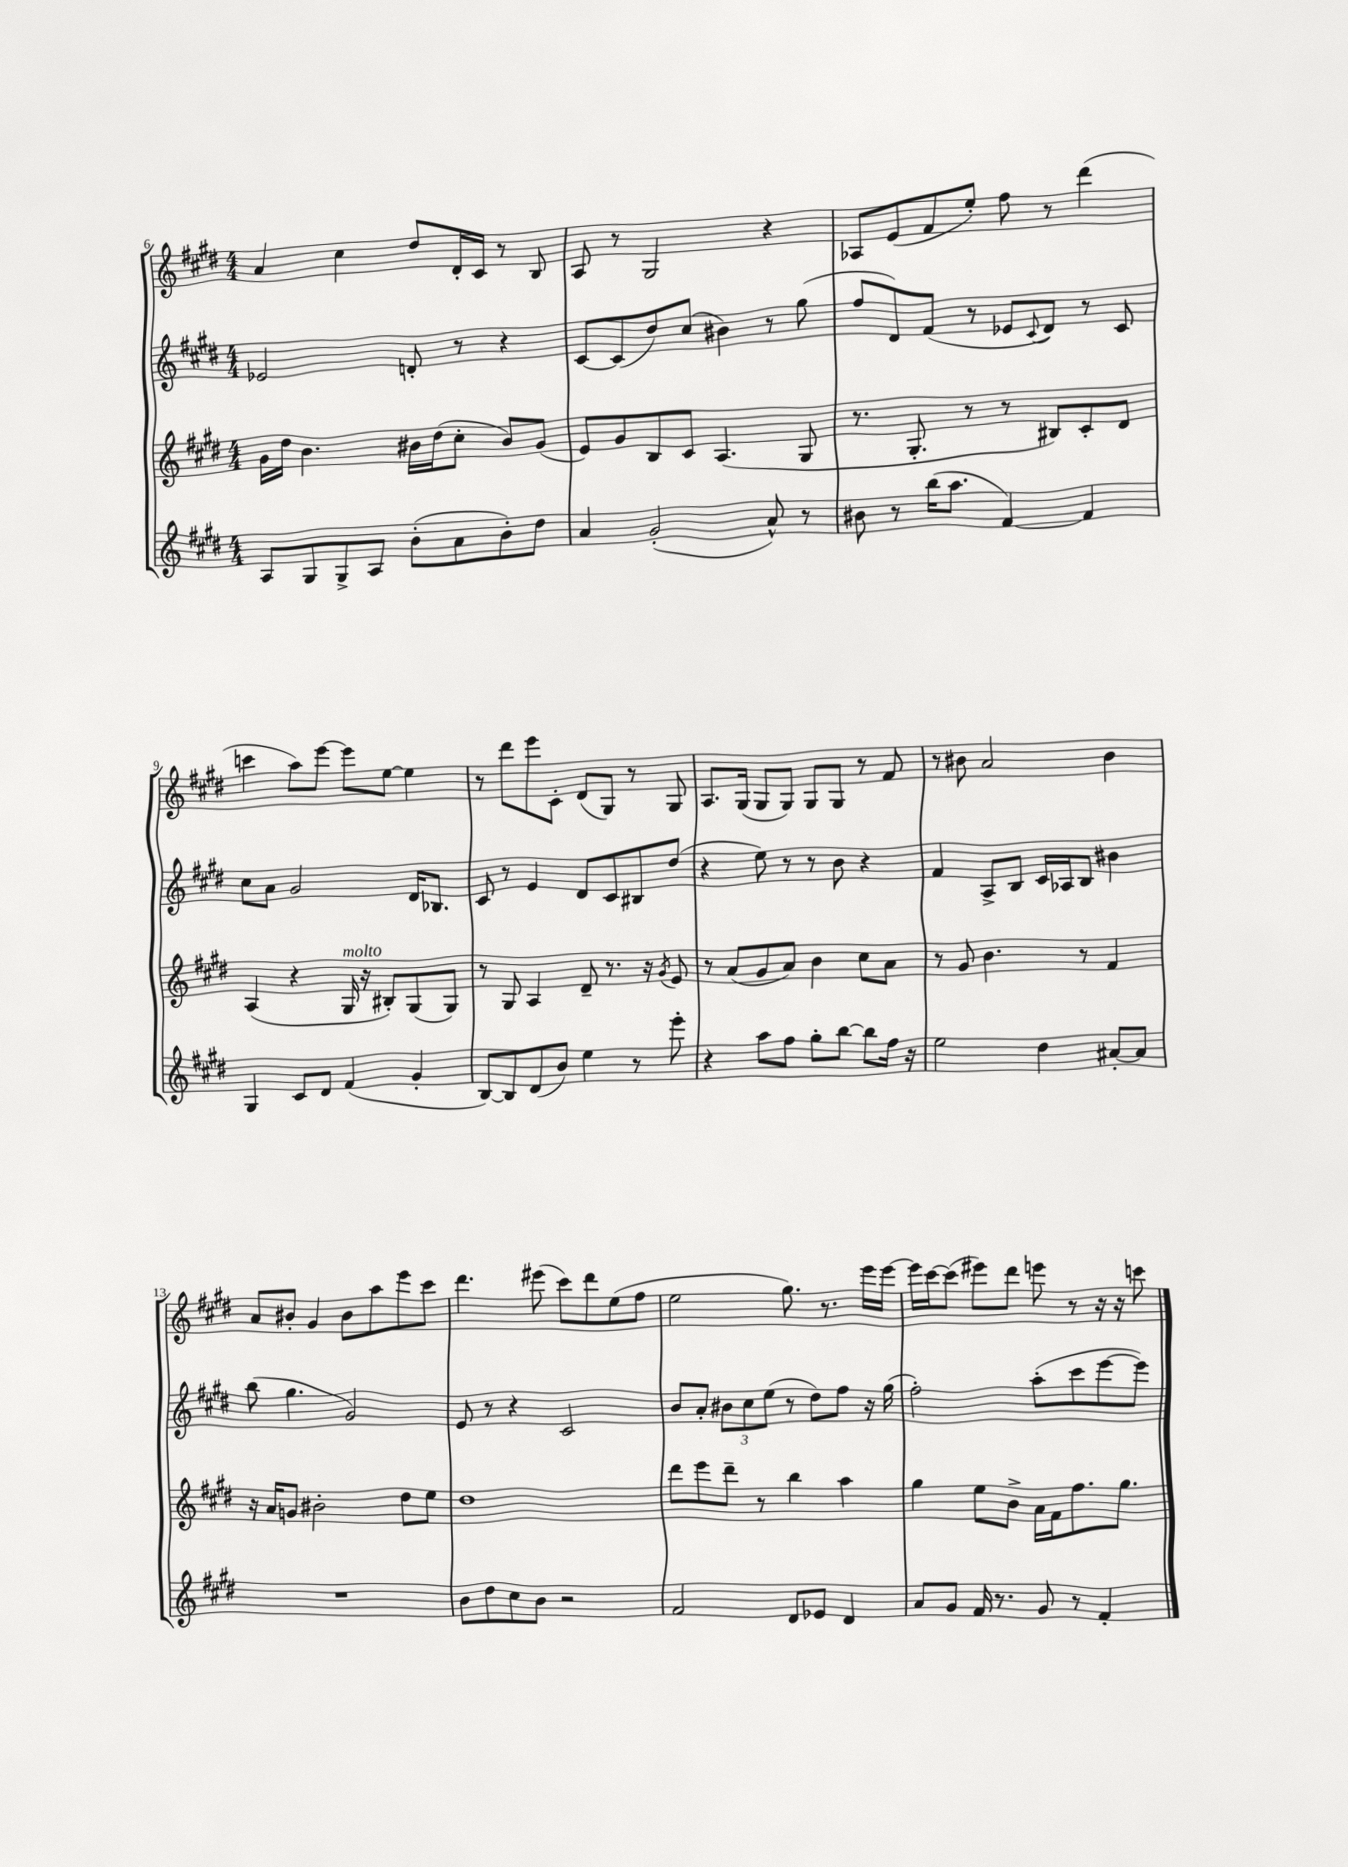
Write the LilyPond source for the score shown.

<<
\new StaffGroup <<
\new Staff = "s0" {
    \clef treble \key e \major \numericTimeSignature \time 4/4
    a'4 cis''4 dis''8 dis'16-. cis'16 r8 b8 |
    a8 r8 gis2 r4 |
    aes8 e'8( fis'8 e''8-.) fis''8 r8 dis'''4( |
    c'''4 a''8) e'''8~ e'''8 e''8~ e''4 |
    r8 dis'''8 e'''8 cis'8-. dis'8( gis8) r8 gis8 |
    a8. gis16( gis8 gis8) gis8 gis8 r8 fis'8 |
    r8 bis'8 a'2 bis'4 |
    a'8 bis'8-. gis'4 bis'8 a''8 e'''8 cis'''8 |
    dis'''4. eis'''8( cis'''8) dis'''8 e''8( fis''8 |
    e''2 gis''8.) r8. e'''16 e'''16~ |
    e'''16 cis'''16~ cis'''8( eis'''8) dis'''8 e'''8 r8 r16 r16 c'''8 \bar "|." |
}
\new Staff = "s1" {
    \clef treble \key e \major \numericTimeSignature \time 4/4
    ees'2 d'8-. r8 r4 |
    cis'8~ cis'8( dis''8) cis''8( bis'4) r8 gis''8( |
    fis''8 dis'8) fis'8( r8 ees'8 \appoggiatura { cis'8 } dis'8) r8 cis'8 |
    cis''8 a'8 gis'2 dis'16 bes8. |
    cis'8 r8 e'4 dis'8 cis'8 bis8 dis''8( |
    r4 e''8) r8 r8 b'8 r4 |
    fis'4 a8-> b8 cis'16 aes16 b8 bis'4 |
    b''8( gis''4. gis'2) |
    e'8 r8 r4 cis'2 |
    b'8 a'8-. \tuplet 3/2 { bis'8 cis''8 e''8( } r8 dis''8) fis''8 r16 gis''16( |
    fis''2-.) a''8-.( cis'''8 e'''8~ e'''8) \bar "|." |
}
\new Staff = "s2" {
    \clef treble \key e \major \numericTimeSignature \time 4/4
    gis'16 dis''16 b'4. bis'16 dis''16( cis''8-. bis'8) gis'8( |
    e'8) gis'8 b8 cis'8 a4.( gis8 |
    r8. gis8.-. r8 r8 bis8) cis'8-. dis'8 |
    a4( r4 gis16^\markup { \italic "molto" } r16 bis8-.) gis8( gis8) |
    r8 gis8 a4 dis'8-- r8. r16 \acciaccatura { gis'8 } e'8 |
    r8 a'8( gis'8 a'8) b'4 cis''8 a'8 |
    r8 gis'8 b'4. r8 fis'4 |
    r16 a'16 g'8 bis'2-. dis''8 e''8 |
    dis''1 |
    dis'''8 e'''8 dis'''8-- r8 b''4 a''4 |
    gis''4 e''8 b'8-> a'16 fis'16 fis''8. gis''8. \bar "|." |
}
\new Staff = "s3" {
    \clef treble \key e \major \numericTimeSignature \time 4/4
    a8 gis8 gis8-> a8 b'8-.( a'8 b'8-.) dis''8 |
    a'4 gis'2-.( a'8-^) r8 |
    bis'8 r8 b''16( a''8. fis'4~) fis'4 |
    gis4 cis'8 dis'8 fis'4( gis'4-. |
    b8~) b8 dis'8( b'8) e''4 r8 e'''8-. |
    r4 a''8 fis''8 gis''8-. b''8~ b''8 fis''16 r16 |
    e''2 dis''4 ais'8~-. ais'8 |
    R1 |
    b'8 dis''8 cis''8 b'8 r2 |
    fis'2 dis'8 ees'8 dis'4 |
    a'8 gis'8 fis'16 r8. gis'8 r8 fis'4-. \bar "|." |
}
>>
>>
\layout { \context { \Score currentBarNumber = #6 } }
